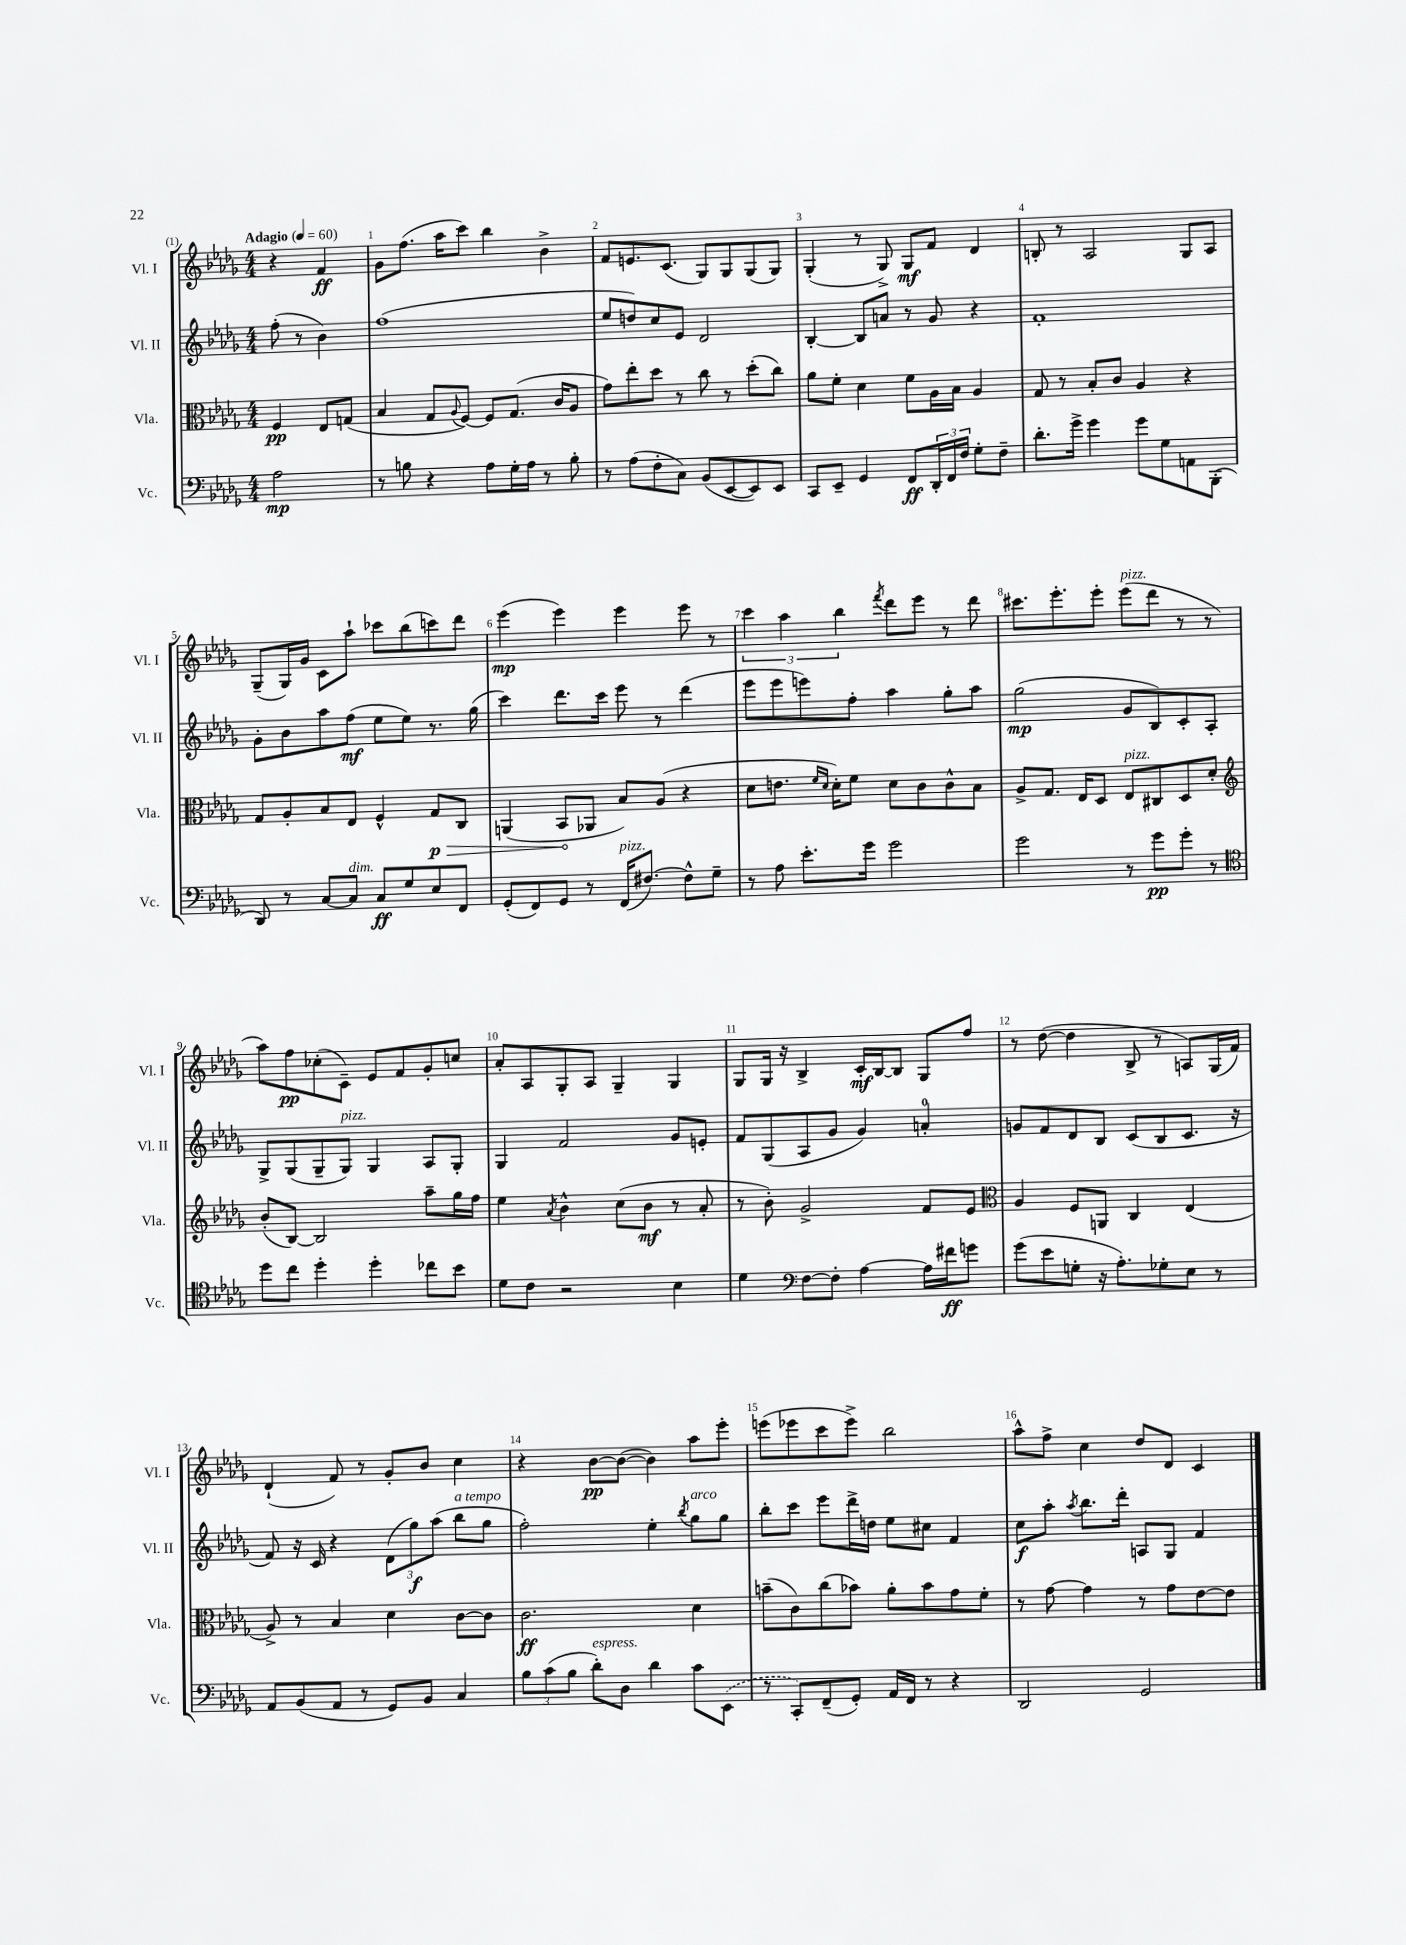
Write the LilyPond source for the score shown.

<<
\new StaffGroup <<
\new Staff = "s0" \with { instrumentName = "Vl. I" shortInstrumentName = "Vl. I" } {
    \clef treble \key des \major \numericTimeSignature \time 4/4 \partial 2 \tempo "Adagio" 4 = 60
    r4 f'4\ff |
    ges'8 f''8.( aes''16 c'''8) bes''4 bes'4-> |
    f'8 e'8. c'8.( ges8) ges8 ges8( ges8) |
    ges4-.( r8 ges8->) ges8\mf f'8 des'4 |
    b8-. r8 aes2 ges8 aes8 |
    ges8--( ges16) ges'16 c'8 aes''8-! ces'''8 bes''8( c'''8) des'''8 |
    ees'''4\mp( ees'''4) ees'''4 ees'''8 r8 |
    \tuplet 3/2 { c'''4 aes''4 bes''4 } \acciaccatura { f'''8 } des'''8 ees'''8 r8 des'''8 |
    cis'''8. ees'''8.-. ees'''8-. ees'''8^\markup { \italic "pizz." }( des'''8 r8 r8 |
    aes''8) f''8\pp ces''8-.( c'8--) ees'8 f'8 ges'8-. c''8 |
    aes'8-. aes8 ges8-. aes8 ges4-- ges4 |
    ges8 ges16 r16 bes4-> c'16-.\mf bes16~ bes8 ges8 f''8 |
    r8 des''8~( des''4 bes8-> r8 a8) ges16( f'16) |
    des'4-!( f'8) r8 ges'8-. bes'8 c''4 |
    r4 bes'8~\pp bes'8~( bes'4) aes''8 ees'''8-. |
    e'''8( ees'''8 c'''8 ees'''8->) bes''2 |
    aes''8-^ f''8-> c''4 des''8 des'8 c'4 \bar "|." |
}
\new Staff = "s1" \with { instrumentName = "Vl. II" shortInstrumentName = "Vl. II" } {
    \clef treble \key des \major \numericTimeSignature \time 4/4 \partial 2
    f''8-.( r8 bes'4) |
    f''1( |
    ees''8 d''8) c''8 ees'8 des'2 |
    bes4~-. bes8 a'8 r8 ges'8 r4 |
    f'1-. |
    ges'8-. bes'8 aes''8 f''8\mf( ees''8 ees''8) r8. ges''16( |
    c'''4) des'''8. c'''16 ees'''8 r8 des'''4( |
    ees'''8 ees'''8 e'''8) f''8-. aes''4 ges''8-. aes''8 |
    ges''2\mp( ges'8 bes8) c'8-. aes8-. |
    ges8-> ges8( ges8-- ges8^\markup { \italic "pizz." }) ges4 aes8 ges8-. |
    ges4 f'2 ges'8 e'8-. |
    f'8 ges8( aes8 ges'8 ges'4) a'4-0-. |
    g'8 f'8 des'8 bes8 c'8( bes8 c'8. r16 |
    f'8) r16 c'16 r4 \tuplet 3/2 { des'8( ges''8\f) aes''8( } bes''8^\markup { \italic "a tempo" } ges''8 |
    f''2-.) ees''4-. \acciaccatura { bes''8 } ges''8^\markup { \italic "arco" } ges''8 |
    bes''8-. c'''8 ees'''8 des'''16-> d''16 ees''8 cis''8 f'4 |
    c''8\f aes''8-. \acciaccatura { aes''8 } bes''8. des'''16-. a8 ges8 f'4 \bar "|." |
}
\new Staff = "s2" \with { instrumentName = "Vla." shortInstrumentName = "Vla." } {
    \clef alto \key des \major \numericTimeSignature \time 4/4 \partial 2
    f4\pp ees8 g8( |
    bes4 ges8 \appoggiatura { aes8 } f8~) f8 ges8.( c'16 aes8 |
    ges'8) ees''8-. des''8 r8 c''8 r8 des''8-.( c''8) |
    aes'8 f'8-. des'4 f'8 aes16 bes16 aes4 |
    ges8 r8 bes8-. c'8 aes4 r4 |
    ges8 aes8-. bes8 ees8 f4-^ \once \override Hairpin.circled-tip = ##t ges8\p\> c8 |
    a,4( bes,8\! aes,8 bes8) aes8( r4 |
    des'8 e'8. \grace { f'16 des'16 } des'16-.) f'8 des'8 c'8 c'8-^ bes8 |
    aes8-> ges8. ees16 des8 ees8^\markup { \italic "pizz." } cis8 des8 des'8-. |
    \clef treble bes'8-.( bes8~) bes2 aes''8-- ges''16 f''16 |
    ees''4 \acciaccatura { aes'8 } bes'4-^ c''8( bes'8\mf r8 aes'8-. |
    r8 bes'8-.) ges'2-> f'8 ees'8 |
    \clef alto aes4 f8 a,8 c4 ees4( |
    aes8->) r8 bes4 des'4 c'8~ c'8 |
    c'2.\ff des'4 |
    b'8--( c'8) c''8( bes'8) aes'8-. bes'8 ges'8 f'8-. |
    r8 ges'8~ ges'4 r8 ges'8 ees'8~ ees'8 \bar "|." |
}
\new Staff = "s3" \with { instrumentName = "Vc." shortInstrumentName = "Vc." } {
    \clef bass \key des \major \numericTimeSignature \time 4/4 \partial 2
    aes2\mp |
    r8 b8 r4 aes8 ges16-. aes16 r8 b8-. |
    r8 aes8( f8-. c8) bes,8( ees,8~ ees,8) ees,8 |
    c,8 ees,8-- ges,4 f,8\ff \tuplet 3/2 { des,16-. f,16 f16 } ges8-. f8-- |
    des'8.-. ges'16-> ges'4 ges'8 ges8 a,8 bes,,8-.( |
    des,8) r8 c8~ c8^\markup { \italic "dim." } c8\ff ges8 ees8 f,8 |
    ges,8-.( f,8) ges,8 r8 f,16^\markup { \italic "pizz." }( fis8.~) fis8-^ ges8-- |
    r8 aes8 ees'8.-. ges'16 ges'2 |
    ges'2 r8 ges'8\pp ges'8-. r8 |
    \clef tenor des''8 c''8 des''4-. des''4-. ces''8 bes'8 |
    des'8 c'8 r2 bes4 |
    des'4 \clef bass f8~ f8-. aes4~ aes16 fis'16\ff g'8 |
    ges'8( ees'8 g8-. r16 aes8.-.) ges8-. ees8 r8 |
    aes,8 bes,8( aes,8 r8 ges,8) bes,8 c4 |
    \tuplet 3/2 { bes8 c'8( bes8 } des'8-.^\markup { \italic "espress." }) des8 des'4 c'8 \once \slurDashed ees,8( |
    r8 c,8-.) f,8--( ges,8-.) aes,16 f,16 r8 r4 |
    des,2 ges,2 \bar "|." |
}
>>
>>
\layout { \context { \Score \override BarNumber.break-visibility = ##(#f #t #t) barNumberVisibility = #all-bar-numbers-visible } }
